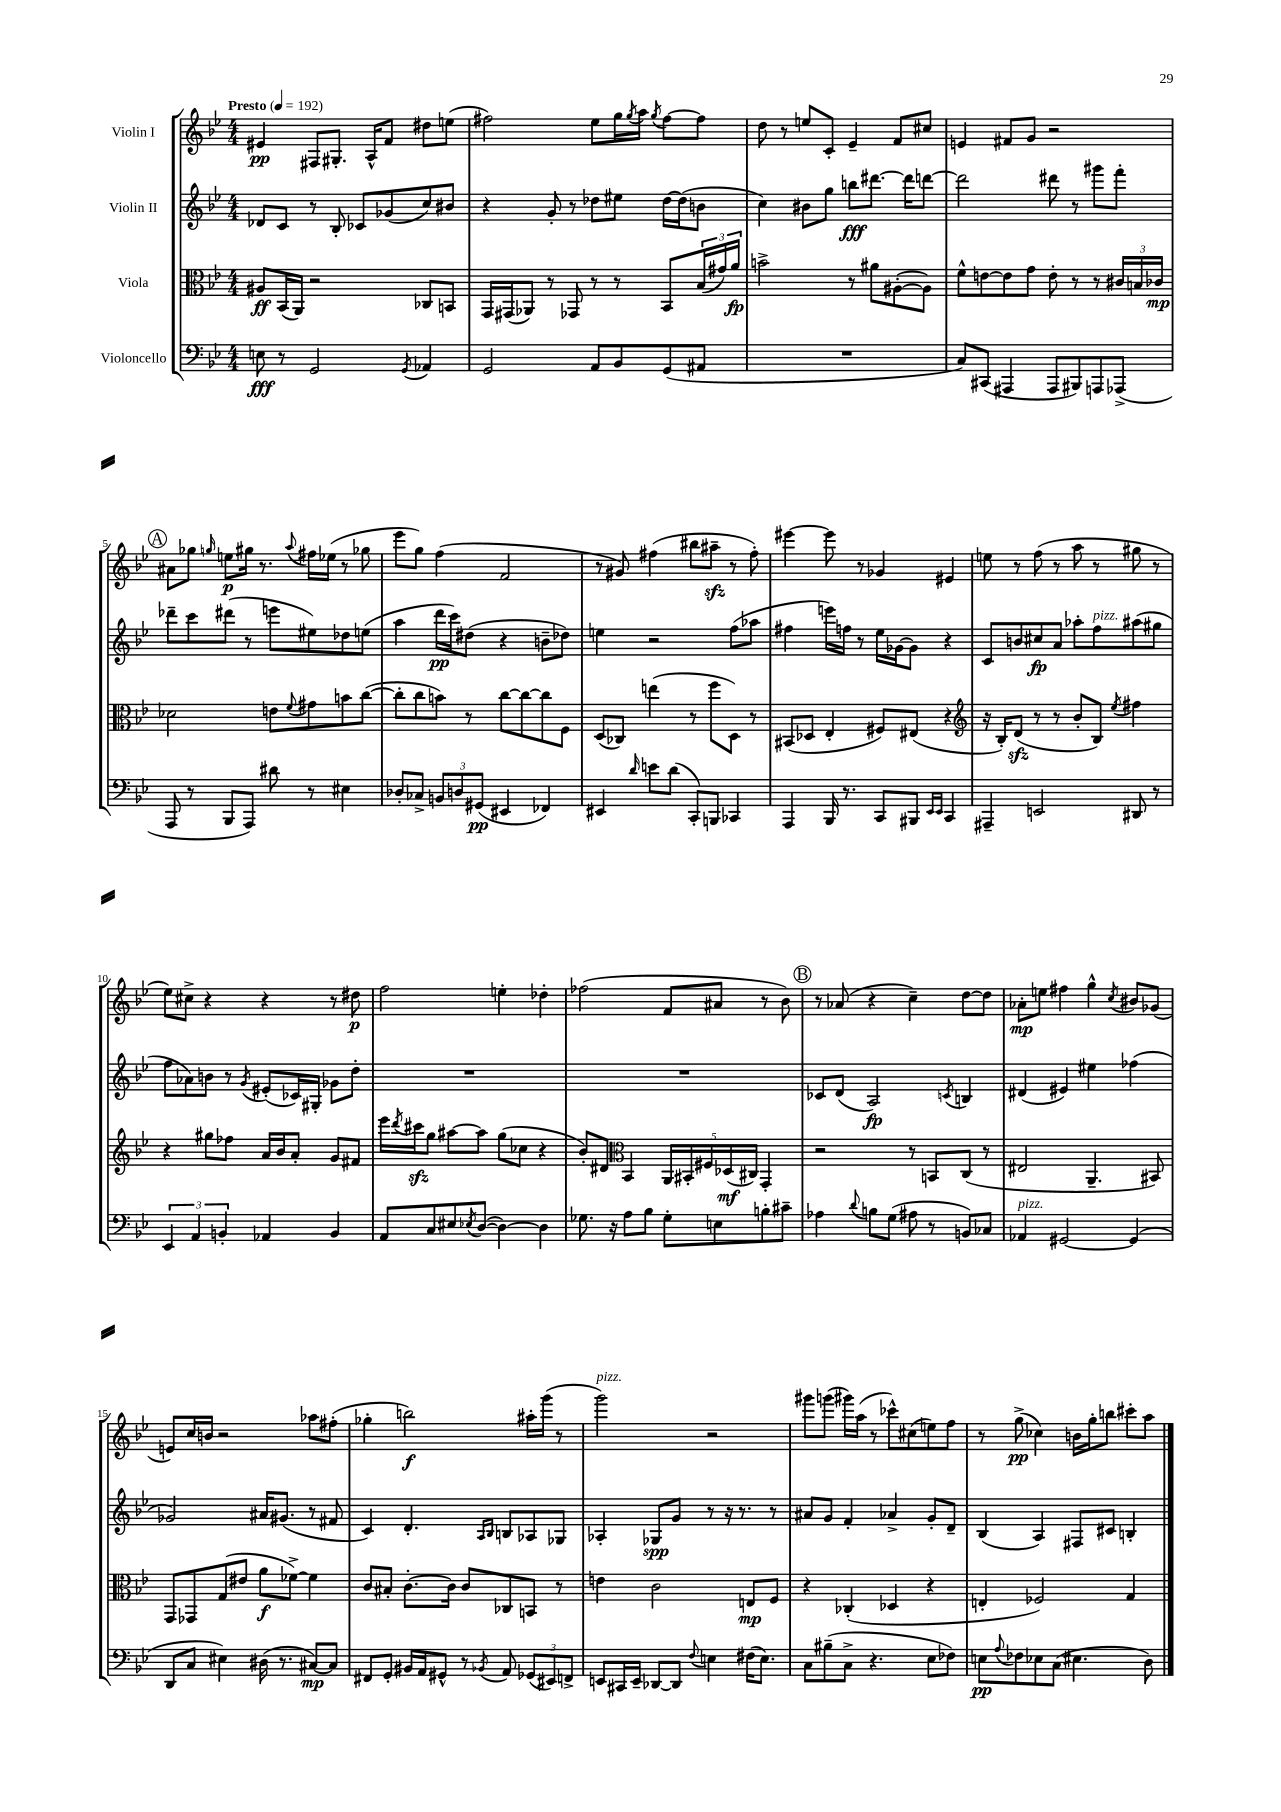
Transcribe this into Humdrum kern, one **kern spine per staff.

**kern	**kern	**kern	**kern
*staff4	*staff3	*staff2	*staff1
*clefF4	*clefC3	*clefG2	*clefG2
*k[b-e-]	*k[b-e-]	*k[b-e-]	*k[b-e-]
*M4/4	*M4/4	*M4/4	*M4/4
*MM192	*MM192	*MM192	*MM192
8E	8A#	8d-	4e#
8r	(16BB-	8c	.
.	16AA)	.	.
2GG	2r	8r	8F#
.	.	8B-'	8.G#'
.	.	8c-	.
.	.	.	16A^^
.	.	(8g-	8f
8qGG	.	.	.
4AA-	8C-	8cc)	8dd#
.	8BB	8b#	(8ee
=	=	=	=
2GG	16GG	4r	2ff#)
.	(16GG#	.	.
.	8AA-)	.	.
.	8r	8g'	.
.	8GG-	8r	.
8AA	8r	8dd-	8ee-
8BB-	8r	8ee#	16gg
.	.	.	8qgg
.	.	.	16aa
.	.	.	8qgg
(8GG	8BB-	[16dd-	[8ff#
.	.	(16dd-]	.
8AA#	(24B-	8b	8ff#]
.	24g#)	.	.
.	24a	.	.
=	=	=	=
1r	2b^	4cc)	8dd
.	.	.	8r
.	.	8b#	8ee
.	.	8gg	8c'
.	8r	8bb	4e-~
.	8a#	[8.ddd#	.
.	([8A#'	.	8f
.	.	16ddd#]	.
.	8A#])	[8ddd	8cc#
=	=	=	=
8C)	8f^^	2ddd]	4e
(8CC#	[8e	.	.
4AAA#	8e]	.	8f#
.	8g	.	8g
8AAA#	8e'	8ddd#	2r
8BBB#)	8r	8r	.
8AAA	8r	8ggg#	.
(8AAA-^	24c#	8fff'	.
.	24B	.	.
.	24c-	.	.
=	=	=	=
8AAA	2d-	8ddd-~	8a#
8r	.	8ccc	8gg-
.	.	.	16qqgg
8BBB-	.	(8ddd#	8ee
8AAA)	.	8r	16gg#
.	.	.	8.r
8d#	8e	8eee	.
.	8qqf	.	8qqaa
8r	8g#	8ee#)	16ff#
.	.	.	(16ee-
4E#	8b	8dd-	8r
.	([8cc	(8ee	8gg-
=	=	=	=
8D-'	8cc']	4aa	8eee-
8C-^	8cc	.	8gg)
12BB	8b)	16ddd	(4ff
.	.	16ccc)	.
12D	.	.	.
.	8r	(8dd#	.
(12GG#	.	.	.
4EE#	[8cc	4r	2f
.	8cc_	.	.
4FF-)	8cc]	8b~	.
.	8F	8dd-)	.
=	=	=	=
4EE#	(8D	4ee	8r
.	8C-)	.	8g#)
16qqd	.	.	.
8e	(4ee	2r	(4ff#
(8d	.	.	.
8CC')	8r	.	8bb#
8BBB	8ff	.	8aa#~
4CC-	8D)	(8ff	8r
.	8r	8aa-	8ff#')
=	=	=	=
4AAA	(8BB#	4ff#	[4eee#
.	8D-	.	.
16BBB-	4E-'	16eee)	8eee#]
8.r	.	16ff	.
.	.	8r	8r
8CC	8F#)	16ee-	4g-
.	.	[16g-	.
8BBB#	(8E#	8g-]	.
16qqEE-	.	.	.
16qqEE-	.	.	.
4CC	4r	4r	4e#
=	=	=	=
*	*clefG2	*	*
4AAA#~	16r	8c	8ee
.	16B-')	.	.
.	(8d	8b	8r
2EE	8r	8cc#	(8ff
.	8r	8a	8r
.	8b-'	8aa-'	8aa
.	8B-)	8ff	8r
.	8qee-	.	.
8DD#	4ff#	(8aa#	8gg#
8r	.	8gg#	8r
=	=	=	=
6EE-	4r	8ff	8ee-)
.	.	8a-)	8cc#^
6AA	.	.	.
.	8gg#	8b	4r
6BB'	.	.	.
.	8ff-	8r	.
.	.	8qg	.
4AA-	16a	(8e#'	4r
.	16b-	.	.
.	8a'	16c-)	.
.	.	16G#'	.
4BB	8g	8g-	8r
.	8f#	8dd'	8dd#
=	=	=	=
8AA	16eee-	1r	2ff
.	8qddd	.	.
.	16ccc#	.	.
8C	8gg	.	.
8E#	[8aa#	.	.
8qE-	.	.	.
([8D	8aa#]	.	.
4D_)	(8gg	.	4ee'
.	8cc-	.	.
4D]	4r	.	4dd-'
=	=	=	=
8.G-	8b-')	1r	(2ff-
.	8d#	.	.
16r	.	.	.
*	*clefC3	*	*
8A	4BB-	.	.
8B-	.	.	.
8G-'	20AA	.	8f
.	20BB#'	.	.
.	20F#	.	.
8E	.	.	8a#
.	(20D-	.	.
.	20C#)	.	.
8B'	4GG'	.	8r
8c#~	.	.	8b-)
=	=	=	=
4A-	2r	8c-	8r
.	.	(8d	(8a-
8qqd	.	.	.
8B	.	2A)	4r
(8G	.	.	.
8A#	8r	.	4cc~)
8r	8BB	.	.
.	.	8qc	.
8BB)	(8C	4B	[8dd
8C-	8r	.	8dd]
=	=	=	=
4AA-	2E#	(4d#	8a-'
.	.	.	8ee
[2GG#	.	4e#)	4ff#
.	4.AA~	4ee#	4gg^^
.	.	.	8qcc
(4GG#]	.	(4ff-	8b#
.	8BB#)	.	(8g-
=	=	=	=
8DD	8GG	2g-)	8e)
8C	8GG-	.	16cc
.	.	.	16b
4E#)	(8G	.	2r
.	8e#	.	.
(16D#	8a	16a#	.
8.r	.	(8.g#	.
.	[8f-^)	.	.
[8C#)	4f-]	8r	8aa-
8C#]	.	8f#	(8ff#'
=	=	=	=
8FF#	8c	4c)	4gg-'
8GG'	8B#'	.	.
16BB#	[8.c'	4.d'	2bb)
16AA	.	.	.
8GG#^^	.	.	.
.	16c]	.	.
8r	8c	.	.
.	.	16qqA	.
8qBB-	.	16qqB-	.
8AA	8C-	8B	.
(12GG-	8BB	8A-	16aa#'
.	.	.	(16ggg
12EE#)	.	.	.
.	8r	8G-	8r
12FF^	.	.	.
=	=	=	=
8EE	4e	4A-'	2ggg)
16CC#	.	.	.
16EE~	.	.	.
[8DD-	2c	8G-	.
8DD-]	.	8g	.
8qqF	.	.	.
4E	.	8r	2r
.	.	16r	.
.	.	8.r	.
(16F#	8E	.	.
8.E)	.	.	.
.	8F	8r	.
=	=	=	=
8C	4r	8a#	8ggg#
(8B#~	.	8g	(8ggg
8C^	(4C-'	4f'	16ggg#)
.	.	.	(16aa
4.r	.	.	8r
.	4D-	4a-^	8ccc-^^)
.	.	.	(8cc#
8E-	4r	8g'	8ee)
8F-)	.	8d~	8ff
=	=	=	=
8E	4E'	(4B-	8r
8qqA	.	.	.
8F-	.	.	(8gg^
8E-	2F-)	4A)	4cc-)
(8C	.	.	.
4.E#	.	8F#	16b
.	.	.	16gg'
.	.	8c#	8bb
.	4G	4B'	8ccc#'
8D)	.	.	8aa
==	==	==	==
*-	*-	*-	*-
